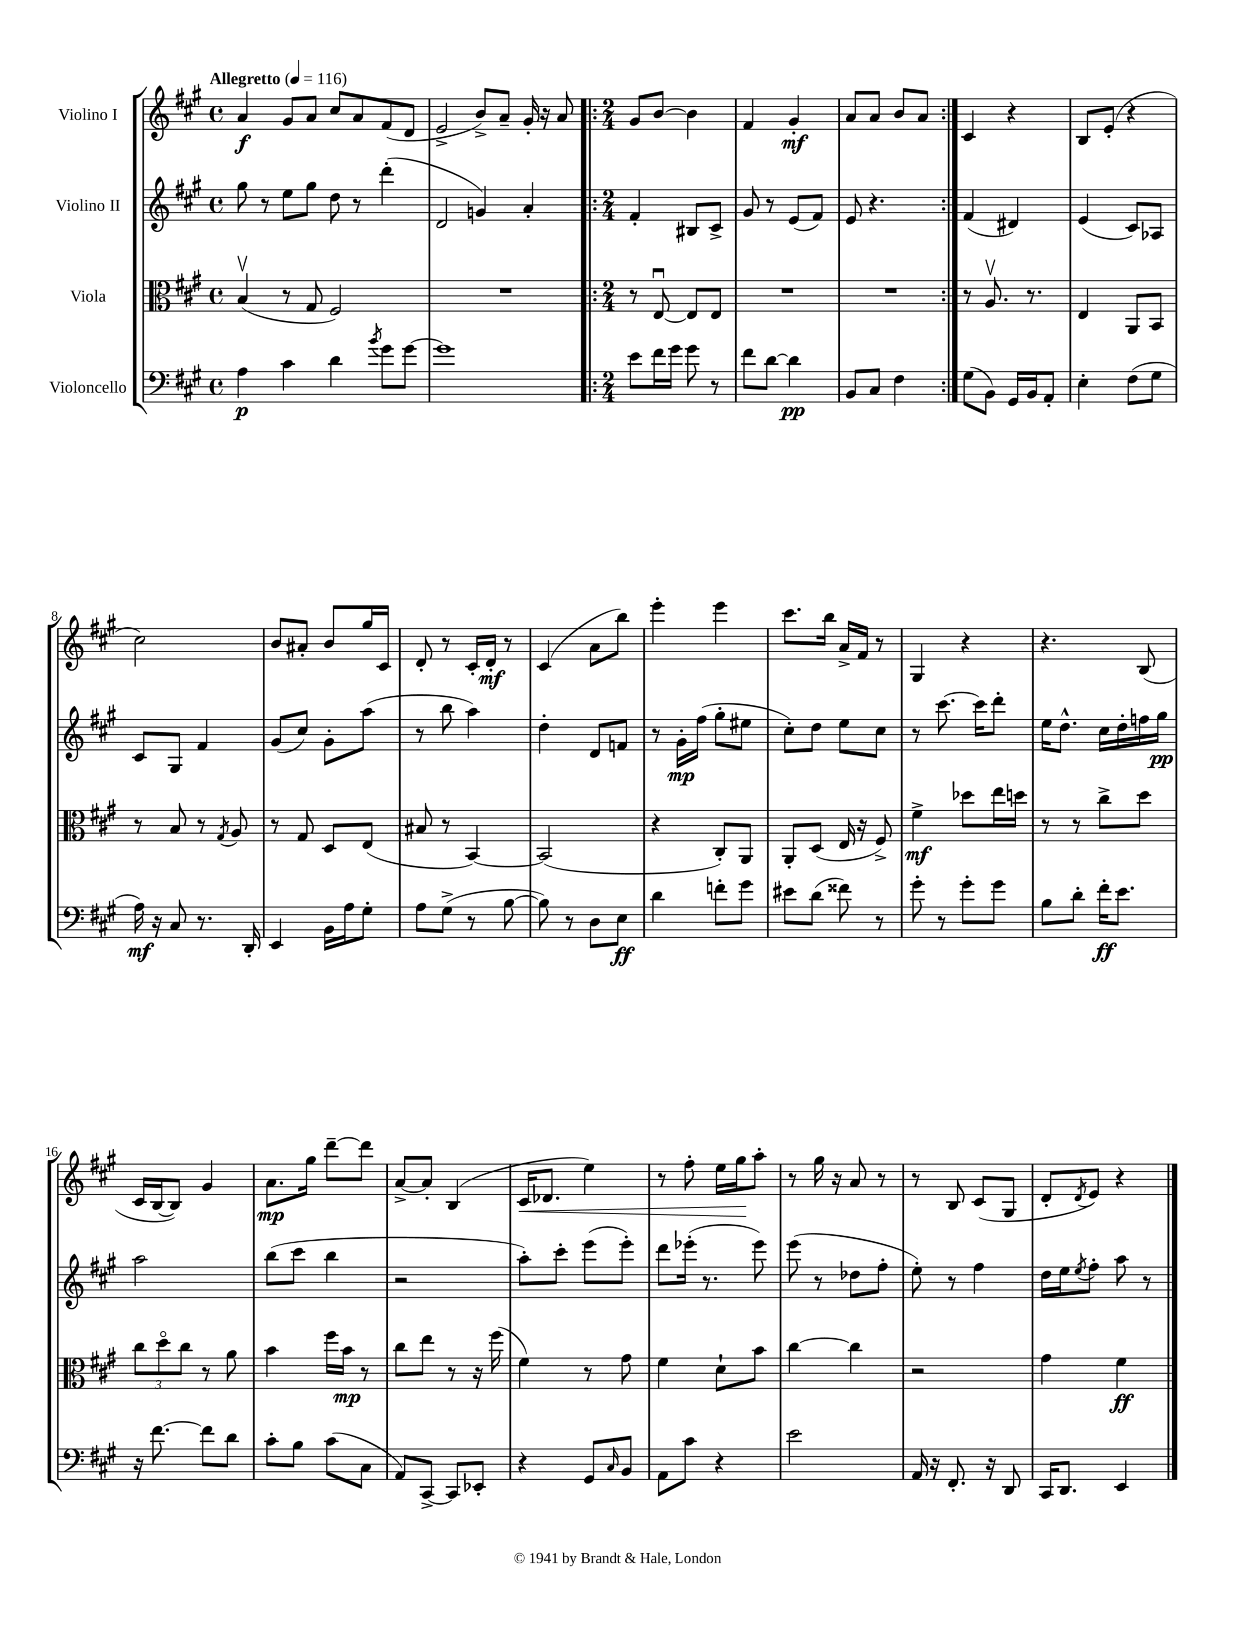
<<
\new StaffGroup <<
\new Staff = "s0" \with { instrumentName = "Violino I" } {
    \clef treble \key a \major \defaultTimeSignature \time 4/4 \tempo "Allegretto" 4 = 116
    a'4\f gis'8 a'8 cis''8 a'8 fis'8( d'8 |
    e'2-> b'8->) a'8-- gis'16-. r16 a'8 |
    \repeat volta 2 { \numericTimeSignature \time 2/4 gis'8 b'8~ b'4 |
    fis'4 gis'4-.\mf |
    a'8 a'8 b'8 a'8 | }
    cis'4 r4 |
    b8 e'8-.( r4 |
    cis''2) |
    b'8 ais'8-. b'8 gis''16 cis'16 |
    d'8-. r8 cis'16-. d'16-.\mf r8 |
    cis'4( a'8 b''8) |
    e'''4-. e'''4 |
    cis'''8. b''16 a'16-> fis'16 r8 |
    gis4 r4 |
    r4. b8( |
    cis'16 b16~ b8) gis'4 |
    a'8.\mp gis''16 d'''8~-- d'''8 |
    a'8~-> a'8-. b4( |
    cis'16\< des'8. e''4) |
    r8 fis''8-. e''16 gis''16\! a''8-. |
    r8 gis''16 r16 a'8 r8 |
    r8 b8 cis'8( gis8 |
    d'8-. \acciaccatura { d'8 } e'8) r4 \bar "|." |
}
\new Staff = "s1" \with { instrumentName = "Violino II" } {
    \clef treble \key a \major \defaultTimeSignature \time 4/4
    gis''8 r8 e''8 gis''8 d''8 r8 d'''4-.( |
    d'2 g'4) a'4-. |
    \repeat volta 2 { \numericTimeSignature \time 2/4 fis'4-. bis8 cis'8-> |
    gis'8 r8 e'8( fis'8) |
    e'8 r4. | }
    fis'4( dis'4) |
    e'4( cis'8) aes8 |
    cis'8 gis8 fis'4 |
    gis'8( cis''8) gis'8-. a''8( |
    r8 b''8 a''4) |
    d''4-. d'8 f'8 |
    r8 gis'16-.\mp fis''16( gis''8-. eis''8 |
    cis''8-.) d''8 e''8 cis''8 |
    r8 cis'''8.~ cis'''16 d'''8-. |
    e''16 d''8.-^ cis''16 d''16-. f''16 gis''16\pp |
    a''2 |
    b''8( cis'''8 b''4 |
    r2 |
    a''8-.) cis'''8-. e'''8( e'''8-.) |
    d'''8 ees'''16-.( r8. ees'''8) |
    e'''8( r8 des''8 fis''8-. |
    e''8-.) r8 fis''4 |
    d''16 e''16 \acciaccatura { e''8 } fis''8-. a''8 r8 \bar "|." |
}
\new Staff = "s2" \with { instrumentName = "Viola" } {
    \clef alto \key a \major \defaultTimeSignature \time 4/4
    b4\upbow( r8 gis8 fis2) |
    R1 |
    \repeat volta 2 { \numericTimeSignature \time 2/4 r8 e8~\downbow e8 e8 |
    R2 |
    R2 | }
    r8 a8.\upbow r8. |
    e4 a,8 b,8 |
    r8 b8 r8 \acciaccatura { gis8 } a8 |
    r8 gis8 d8 e8( |
    bis8 r8 b,4~) |
    b,2( |
    r4 cis8-.) a,8 |
    a,8-. d8( e16 r16 fis8->) |
    fis'4->\mf des''8 e''16 d''16 |
    r8 r8 cis''8-> d''8 |
    \tuplet 3/2 { cis''8 d''8\flageolet cis''8 } r8 a'8 |
    b'4 fis''16 b'16\mp r8 |
    cis''8 e''8 r8 r16 fis''16( |
    fis'4) r8 gis'8 |
    fis'4 d'8-! b'8 |
    cis''4~ cis''4 |
    r2 |
    gis'4 fis'4\ff \bar "|." |
}
\new Staff = "s3" \with { instrumentName = "Violoncello" } {
    \clef bass \key a \major \defaultTimeSignature \time 4/4
    a4\p cis'4 d'4 \acciaccatura { b'8 } gis'8 gis'8~ |
    gis'1 |
    \repeat volta 2 { \numericTimeSignature \time 2/4 e'8 fis'16 gis'16 gis'8 r8 |
    fis'8 d'8~ d'4\pp |
    b,8 cis8 fis4 | }
    gis8( b,8) gis,16 b,16 a,8-. |
    e4-. fis8( gis8 |
    a16\mf) r16 cis8 r8. d,16-. |
    e,4 b,16 a16 gis8-. |
    a8 gis8->( r8 b8~ |
    b8) r8 d8 e8\ff |
    d'4 f'8-. gis'8 |
    eis'8 d'8( fisis'8) r8 |
    gis'8-. r8 gis'8-. gis'8 |
    b8 d'8-. fis'16-.\ff e'8. |
    r16 fis'8.~ fis'8 d'8 |
    cis'8-. b8 cis'8( cis8 |
    a,8) cis,8~-> cis,8 ees,8-. |
    r4 gis,8 \grace { cis16 } b,8 |
    a,8 cis'8 r4 |
    e'2 |
    a,16 r16 fis,8.-. r16 d,8 |
    cis,16 d,8. e,4 \bar "|." |
}
>>
>>
